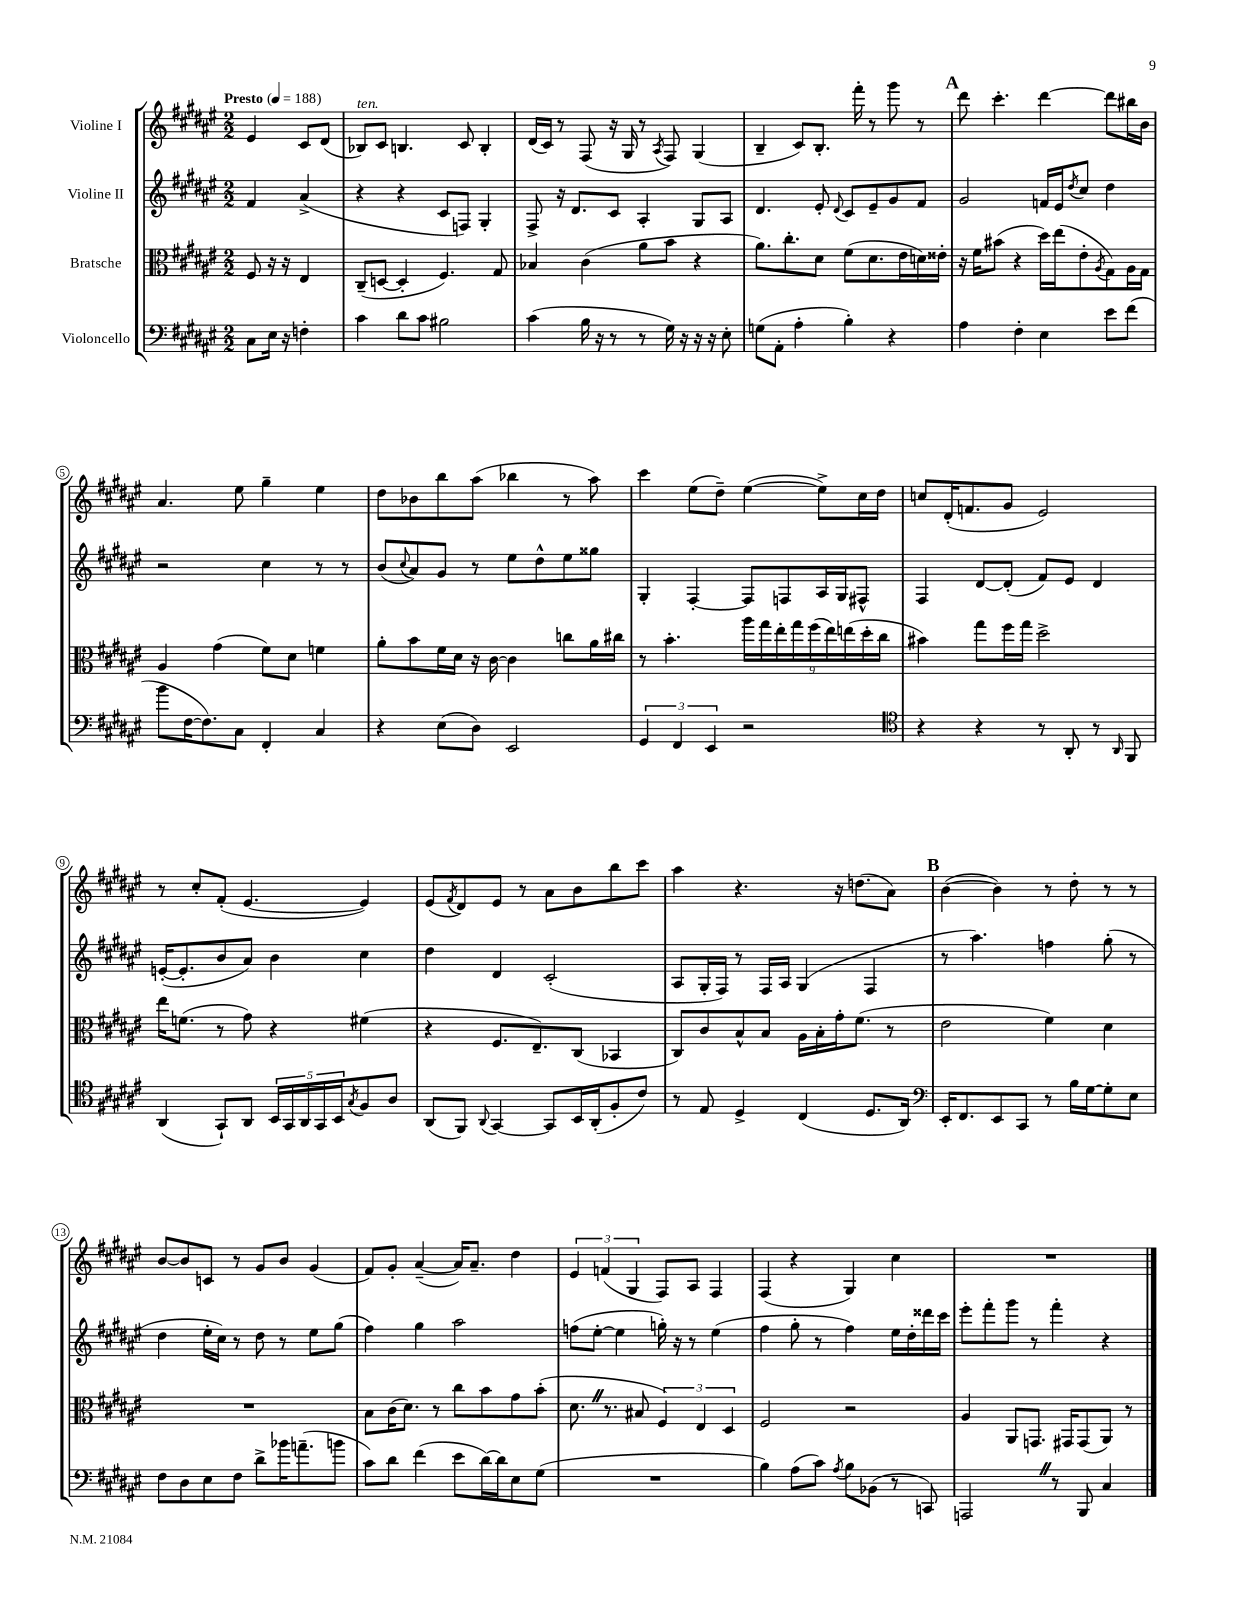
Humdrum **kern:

**kern	**kern	**kern	**kern
*staff4	*staff3	*staff2	*staff1
*clefF4	*clefC3	*clefG2	*clefG2
*k[f#c#g#d#a#e#]	*k[f#c#g#d#a#e#]	*k[f#c#g#d#a#e#]	*k[f#c#g#d#a#e#]
*M2/2	*M2/2	*M2/2	*M2/2
*MM188	*MM188	*MM188	*MM188
8C#\L	8F#/	4f#/	4e#/
16E#\Jk	16r	.	.
16r	16r	.	.
4F'\	4E#/	(4a#^/	8c#/L
.	.	.	(8d#/J
=	=	=	=
4c#\	(8C#~/L	4r	8B-/L)
.	[8D/J	.	8c#/J
8d#\L	4D'/]	4r	4.B/
8c#\J	.	.	.
2B#\	4.F#/)	8c#/L	.
.	.	8F/J)	8c#/
.	.	4G#'/	4B'/
.	8G#/	.	.
=	=	=	=
(4c#\	4B-/	8F#^/	(16d#/LL
.	.	.	16c#/JJ)
.	.	16r	8r
.	.	8.d#/L	.
16B\	(4c#\	.	(8F#/
16r	.	.	.
8r	.	8c#/J	16r
.	.	.	16G#/
8r	8a#\L	4A#'/	8r
.	.	.	8qA#/
16G#\)	8b\J	.	8F#/)
16r	.	.	.
16r	4r	8G#/L	(4G#/
16r	.	.	.
8E#'\	.	8A#/J	.
=	=	=	=
(8G\L	8.a#\L)	4.d#/	4B~/
8AA#'\J	.	.	.
.	8.cc#'\	.	.
4A#'\	.	.	8c#/L)
.	8d#\J	8e#'/	8.B'/J
.	.	8qqd#/	.
4B'\)	(8f#\L	8c#/L	.
.	.	.	16fff#'\
.	8.d#\	8e#~/	8r
4r	.	8g#/	8ggg#\
.	16e#\L	.	.
.	16d\)	8f#/J	8r
.	16e##'\JJ	.	.
=	=	=	=
4A#\	16r	2g#/	8ddd#\
.	16f#\LK	.	.
.	(8b#\J	.	4.ccc#'\
4F#'\	4r	.	.
4E#\	16dd#\LL)	16f/LL	[4ddd#\
.	(16ee#\J	16e#/J	.
.	.	8qdd#/	.
.	8e#'\	8cc#/J	.
.	8qA#/	.	.
8e#\L	8G#\)	4dd#\	8ddd#\]L
(8f#\J	16A#\L	.	16bb#\L
.	16G#\JJ	.	16b\JJ
=	=	=	=
8b\L	4A#/	2r	4.a#/
[16F#\K	.	.	.
8.F#\])	.	.	.
.	(4g#\	.	.
8C#\J	.	.	8ee#\
4FF#'/	8f#\L)	4cc#\	4gg#~\
.	8d#\J	.	.
4C#/	4f\	8r	4ee#\
.	.	8r	.
=	=	=	=
4r	8a#'\L	(8b/L	8dd#\L
.	.	8qqcc#/	.
.	8b\	8a#/)	8b-\
(8E#\L	16f#\L	8g#/J	8bb\
.	16d#\JJ	.	.
8D#\J)	16r	8r	(8aa#\J
.	[16c#\	.	.
2EE#/	4c#\]	8ee#\L	4bb-\
.	.	8dd#^^\	.
.	8cc\L	8ee#\	8r
.	16a#\L	8gg##\J	8aa#\)
.	16cc#\JJ	.	.
=	=	=	=
6GG#/	8r	4G#'/	4ccc#\
.	4.b'\	.	.
6FF#/	.	.	.
.	.	[4F#'/	(8ee#\L
6EE#/	.	.	.
.	.	.	8dd#~\J)
2r	18aa#\LL	8F#/]L	([4ee#\
.	18gg#\	.	.
.	18ee#'\	.	.
.	.	8F/	.
.	18gg#\	.	.
.	(18ff#\	.	.
.	.	16A#/L	8ee#^\]L)
.	18ee#\)	.	.
.	.	16G#/J	.
.	(18ee\	.	.
.	.	8F#^^/J	16cc#\L
.	18dd#'\	.	.
.	.	.	16dd#\JJ
.	18cc#\JJ	.	.
=	=	=	=
*clefC4	*	*	*
4r	4b#\)	4F#/	8cc/L
.	.	.	(16d#'/K
.	.	.	8.f/
4r	8gg#\L	[8d#/L	.
.	16ff#\L	(8d#'/]J	8g#/J
.	16gg#\JJ	.	.
8r	2dd#^\	8f#/L)	2e#/)
8AA#'/	.	8e#/J	.
8r	.	4d#/	.
16qqAA#/	.	.	.
8FF#/	.	.	.
=	=	=	=
(4AA#/	16ee#\LK	([16e'/LK	8r
.	(8.f\J	8.e'/]	.
.	.	.	8cc#'/L
8GG#`/L)	8r	8b/	(8f#'/J
8AA#/J	8g#\)	8a#/J)	[4.e#/
20BB/LL	4r	4b\	.
20GG#/	.	.	.
20AA#/	.	.	.
20GG#/	.	.	.
20BB/J	.	.	.
8qG#/	.	.	.
8F#/	(4f#\	4cc#\	4e#/])
8A#/J	.	.	.
=	=	=	=
(8AA#/L	4r	4dd#\	(8e#/L
.	.	.	8qf#/
8FF#/J)	.	.	8d#/)
8qqAA#/	.	.	.
[4GG#/	8.F#/L	4d#/	8e#/J
.	.	.	8r
.	8.E#~/)	.	.
8GG#/]L	.	(2c#'/	8a#\L
16BB/L	(8C#/J	.	8b\
(16AA#'/J	.	.	.
8F#'/	4BB-/	.	8bb\
8c#/J)	.	.	8ccc#\J
=	=	=	=
8r	8C#/L)	8A#/L	4aa#\
8E#/	8c#/	16G#'/L	.
.	.	16F#/JJ)	.
4D#^/	8B^^/	8r	4.r
.	8B/J	16F#/LL	.
.	.	16A#/JJ	.
(4C#/	16A#\LL	(4G#/	.
.	16B'\	.	.
.	16g#'\J	.	16r
.	(8.f#\J	.	(8.dd\L
8.D#/L	.	4F#/	.
.	8r	.	8a#\J)
16AA#/Jk)	.	.	.
=	=	=	=
*clefF4	*	*	*
16EE#'/LK	2e#\	8r	([4b\
8.FF#/	.	.	.
.	.	4.aa#\)	.
8EE#/	.	.	4b\])
8CC#/J	.	.	.
8r	4f#\)	4ff\	8r
16B\LL	.	.	8dd#'\
[16G#\J	.	.	.
8G#'\]	4d#\	(8gg#'\	8r
8E#\J	.	8r	8r
=	=	=	=
8F#\L	1r	4dd#\	[8b/L
8D#\	.	.	8b/]
8E#\	.	16ee#'\LL	8c/J
.	.	16cc#\JJ)	.
8F#\J	.	8r	8r
8d#^\L	.	8dd#\	8g#/L
16b-\K	.	8r	8b/J
(8.a~\	.	.	.
.	.	8ee#\L	(4g#/
8b\J	.	(8gg#\J	.
=	=	=	=
8c#\L)	8B\L	4ff#\)	8f#/L)
8d#\J	(16c#\K	.	8g#'/J
.	8.d#\J)	.	.
(4f#\	.	4gg#\	([4a#~/
.	8r	.	.
8e#\L	8cc#\L	2aa#\	16a#/]LK)
.	.	.	8.a#~/J
[16d#\L)	8b\	.	.
16d#\]J	.	.	.
8E#\	8g#\	.	4dd#\
(8G#\J	(8b'\J	.	.
=	=	=	=
1r	8.d#\	(8ff\L	6e#/
.	.	[8ee#'\J	.
.	.	.	(6f/
.	8.r	.	.
.	.	4ee#\]	.
.	.	.	6G#/
.	8B#/	.	.
.	6F#/)	16gg'\)	8F#/L)
.	.	16r	.
.	.	8r	8A#/J
.	6E#/	.	.
.	.	(4ee#\	4F#/
.	6D#/	.	.
=	=	=	=
4B\)	2F#/	4ff#\	(4F#/
(8A#\L	.	8gg#'\	4r
8c#\J)	.	8r	.
8qA#/	.	.	.
8B\L	2r	4ff#\)	4G#/)
(8BB-\J	.	.	.
8r	.	16ee#\LL	4cc#\
.	.	16dd#'\	.
8CC/)	.	16ddd##\	.
.	.	16ccc#\JJ	.
=	=	=	=
2AAA/	4A#/	8eee#'\L	1r
.	.	8fff#'\	.
.	8AA#/L	8ggg#\J	.
.	8.GG/J	8r	.
8r	.	4fff#'\	.
.	16GG#/LK	.	.
8BBB/	(8GG#/	.	.
4C#/	8AA#/J)	4r	.
.	8r	.	.
==	==	==	==
*-	*-	*-	*-
